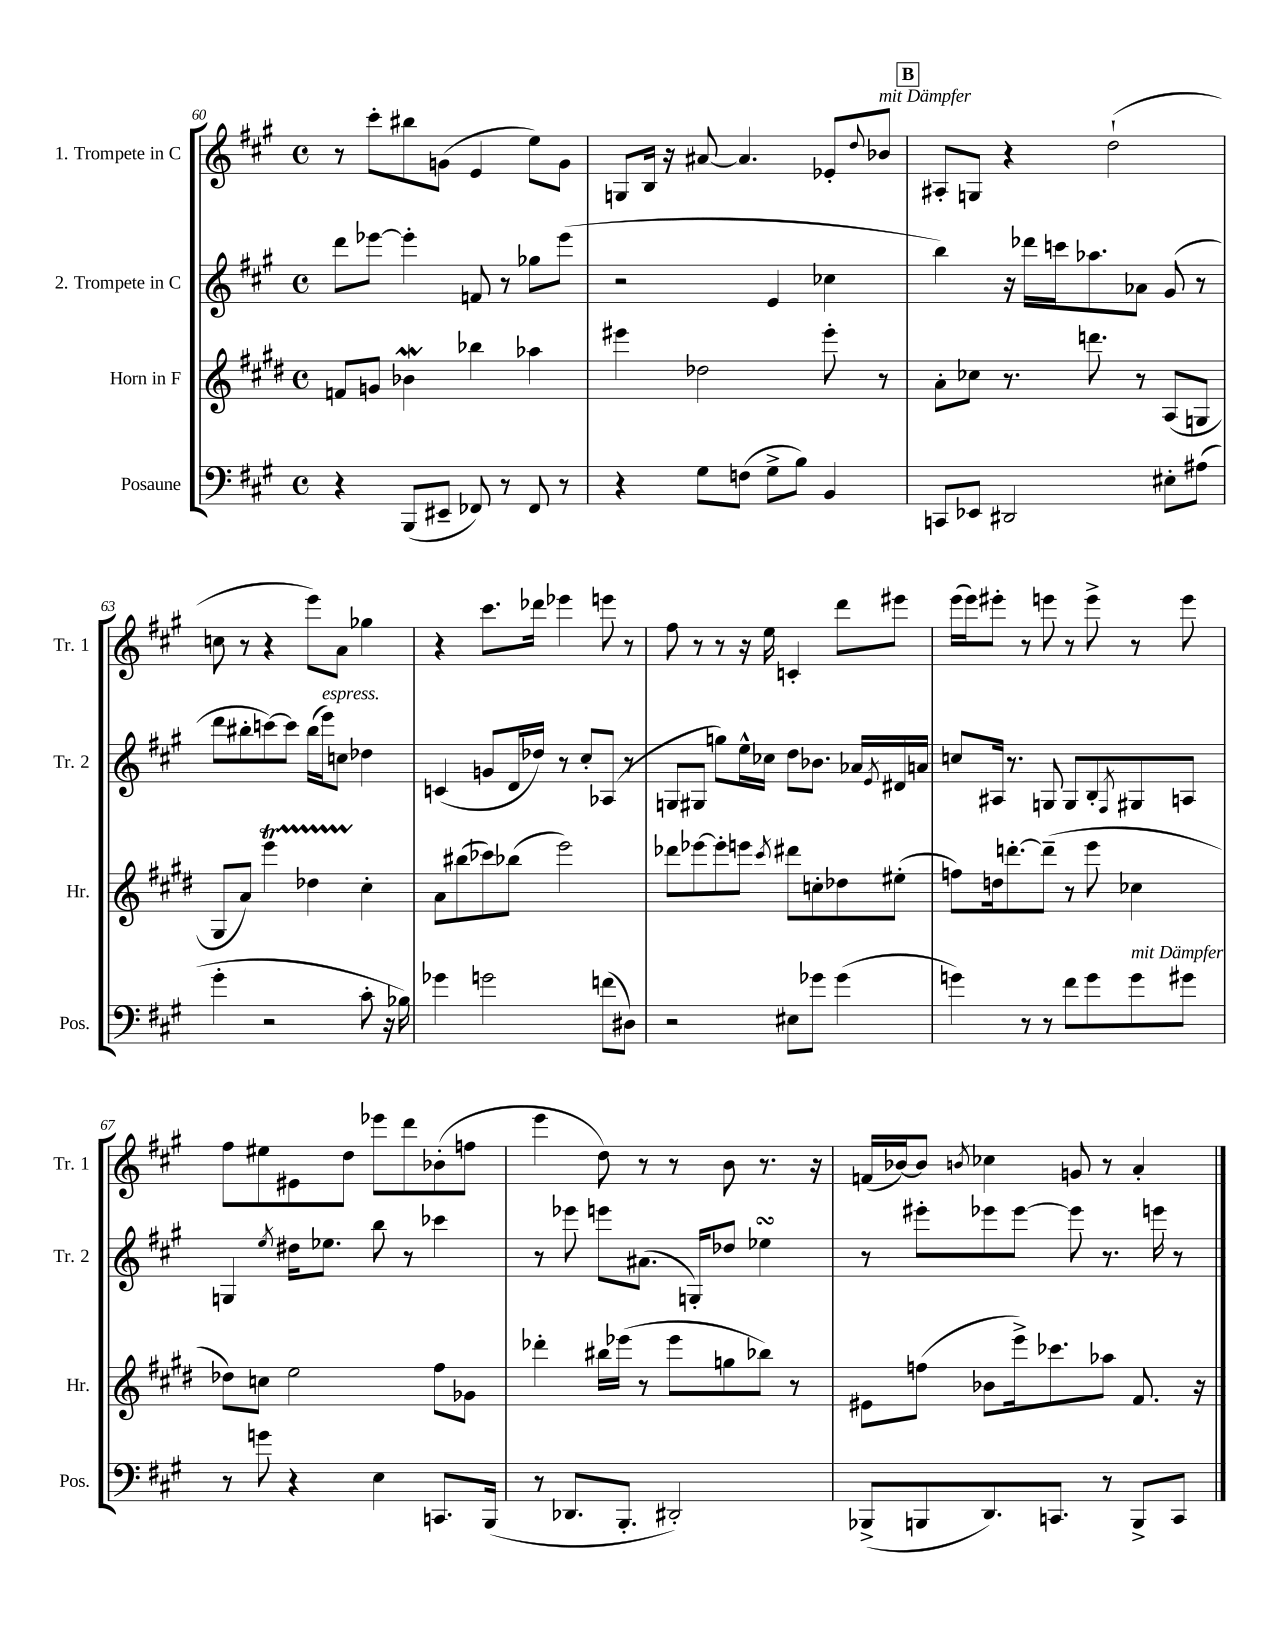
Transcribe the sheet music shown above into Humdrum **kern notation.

**kern	**kern	**kern	**kern
*part4	*part3	*part2	*part1
*staff4	*staff3	*staff2	*staff1
*I"Posaune	*I"Horn in F	*I"2. Trompete in C	*I"1. Trompete in C
*I'Pos.	*I'Hr.	*I'Tr. 2	*I'Tr. 1
*clefF4	*clefG2	*clefG2	*clefG2
*k[f#c#g#]	*k[f#c#g#d#]	*k[f#c#g#]	*k[f#c#g#]
*M4/4	*M4/4	*M4/4	*M4/4
*met(c)	*met(c)	*met(c)	*met(c)
=60	=60	=60	=60
4r	8fn/L	8ddd\L	8r
.	8gn/J	[8eee-X\J	8ccc#'\L
(8BBB/L	4b-Xw\	4eee-'\]	8bb#X\
8EE#X~/J	.	.	(8gn\J
8FF-X/)	4bb-X\	8fn/	4e/
8r	.	8r	.
8FF-/	4aa-X\	8gg-X\L	8ee\L)
8r	.	(8eee-\J	8g\J
=61	=61	=61	=61
4r	4eee#X\	2r	8Gn/L
.	.	.	16B/Jk
.	.	.	16r
8G#\L	2dd-X\	.	[8a#X/
(8Fn\J	.	.	4.a#/]
8G#^\L	.	4e/	.
8B\J)	.	.	.
4BB/	8eee#'\	4cc-X\	8e-X'/L
.	.	.	8qqdd/
!	!	!	!LO:TX:a:i:t=mit Dämpfer
.	8r	.	8b-X/J
!!LO:REH:place=s1:t=B
=62	=62	=62	=62
8CCn/L	8a'\L	4bb\)	8A#X'/L
8EE-X/J	8cc-X\J	.	8Gn/J
2DD#X/	8.r	16r	4r
.	.	16ddd-X\LL	.
.	.	16cccn\J	.
.	8.dddn\	8.aa-X\	.
.	.	.	(2dd`\
.	8r	8a-X\J	.
8E#X'\L	(8A/L	(8g#/	.
(8A#X\J	8Gn/J	8r	.
!!LO:LB:g=z
=63	=63	=63	=63
4g#'\	8G#/L	8ddd\L	8ccn\
.	8a/J)	8bb#X'\	8r
2r	4eeeT\	[8cccn\)	4r
.	.	8ccc\J]	.
.	4dd-XTTT\	(16bb#\LL	8eee\L)
!	!	!LO:TX:a:i:t=espress.	!
.	.	16eee\J)	.
.	.	8ccn\J	8a\J
8c#'\	4cc#'\	4dd-X\	4gg-X\
16r	.	.	.
16B-X\)	.	.	.
=64	=64	=64	=64
4g-X\	8a\L	(4cn/	4r
.	(8bb#X\	.	.
2gn\	8ccc-X\)	8gn/L	8.ccc#\L
.	(8bb-X\J	16d/L	.
.	.	16dd-X/JJ)	16ddd-X\Jk
.	2eee\)	8r	4eee-X\
.	.	8cc#'/L	.
(8fn\L	.	(8A-X/J	8eeen\
8D#X\J)	.	8r	8r
=65	=65	=65	=65
2r	8ddd-X\L	8Gn/L	8ff#\
.	[8eee-X\	8G#X/J	8r
.	8eee-'\]	8ggn\L)	8r
.	8eeen\J	16ee^^\L	16r
.	.	16cc-X\JJ	16ee\
.	8qccc#/	.	.
8E#X\L	8ddd#X\L	8dd\L	4cn'/
8g-X\J	8ccn'\	8.b-X\J	.
(4g-\	8dd-X\	.	8ddd\L
.	.	16a-X/LL	.
.	.	8qe/	.
.	(8ee#X'\J	16d#X/	8eee#X\J
.	.	16an/JJ	.
=66	=66	=66	=66
4gn\)	8ffn\L)	8ccn/L	(16eee\LL
.	.	.	16eee\J)
.	16ddn\k	16A#X/Jk	8eee#X'\J
.	[8.dddn'\	8.r	.
8r	.	.	8r
8r	(8ddd~\J]	8Gn/	8eeen\
8f#\L	8r	8G/L	8r
8g\	8eee\	8B'/	8eee^\
.	.	8qF#/	.
!LO:TX:a:i:t=mit Dämpfer	!	!	!
8g\	4cc-X\	8G#X/	8r
8g#X\J	.	8An/J	8eee\
!!LO:LB:g=z
=67	=67	=67	=67
8r	8dd-X\L)	4Gn/	8ff#\L
8gn\	8ccn\J	.	8ee#X\
.	.	8qee/	.
4r	2ee\	16dd#X\KL	8e#X\
.	.	8.ee-X\J	.
.	.	.	8dd\J
4E\	.	8bb\	8eee-X\L
.	.	8r	8ddd\
8.CCn/L	8ff#\L	4ccc-X\	(8b-X'\
.	8g-X\J	.	8ffn\J
(16BBB/Jk	.	.	.
=68	=68	=68	=68
8r	4ddd-X'\	8r	4eee\
8.DD-X/L	.	8eee-X\	.
.	16bb#X\LL	8eeen\L	8dd\)
8.BBB'/J	(16eee-X\JJ	.	.
.	8r	(8.a#X\J	8r
2DD#X'/)	8eee-\L	.	8r
.	.	16Gn'/KL)	.
.	8ggn\	8dd-X/J	8b\
.	8bb-X\J)	4ee-XsSSs\	8.r
.	8r	.	.
.	.	.	16r
=69	=69	=69	=69
(8BBB-X^/L	8e#X\L	8r	(16fn/LL
.	.	.	[16b-X/J)
8BBBn/	(8ffn\J	8eee#X'\L	8b-/J]
.	.	.	8qbn/
8.DD/)	8b-X\L	8eee-X\	4cc-X\
.	16eee^\k)	[8eee-\J	.
8.CCn/J	8.ccc-X\	.	.
.	.	8eee-\]	8gn/
8r	8aa-X\J	8.r	8r
8BBB^/L	8.f#/	.	4a'/
.	.	16eeen\	.
8CC/J	.	8r	.
.	16r	.	.
==	==	==	==
*-	*-	*-	*-
